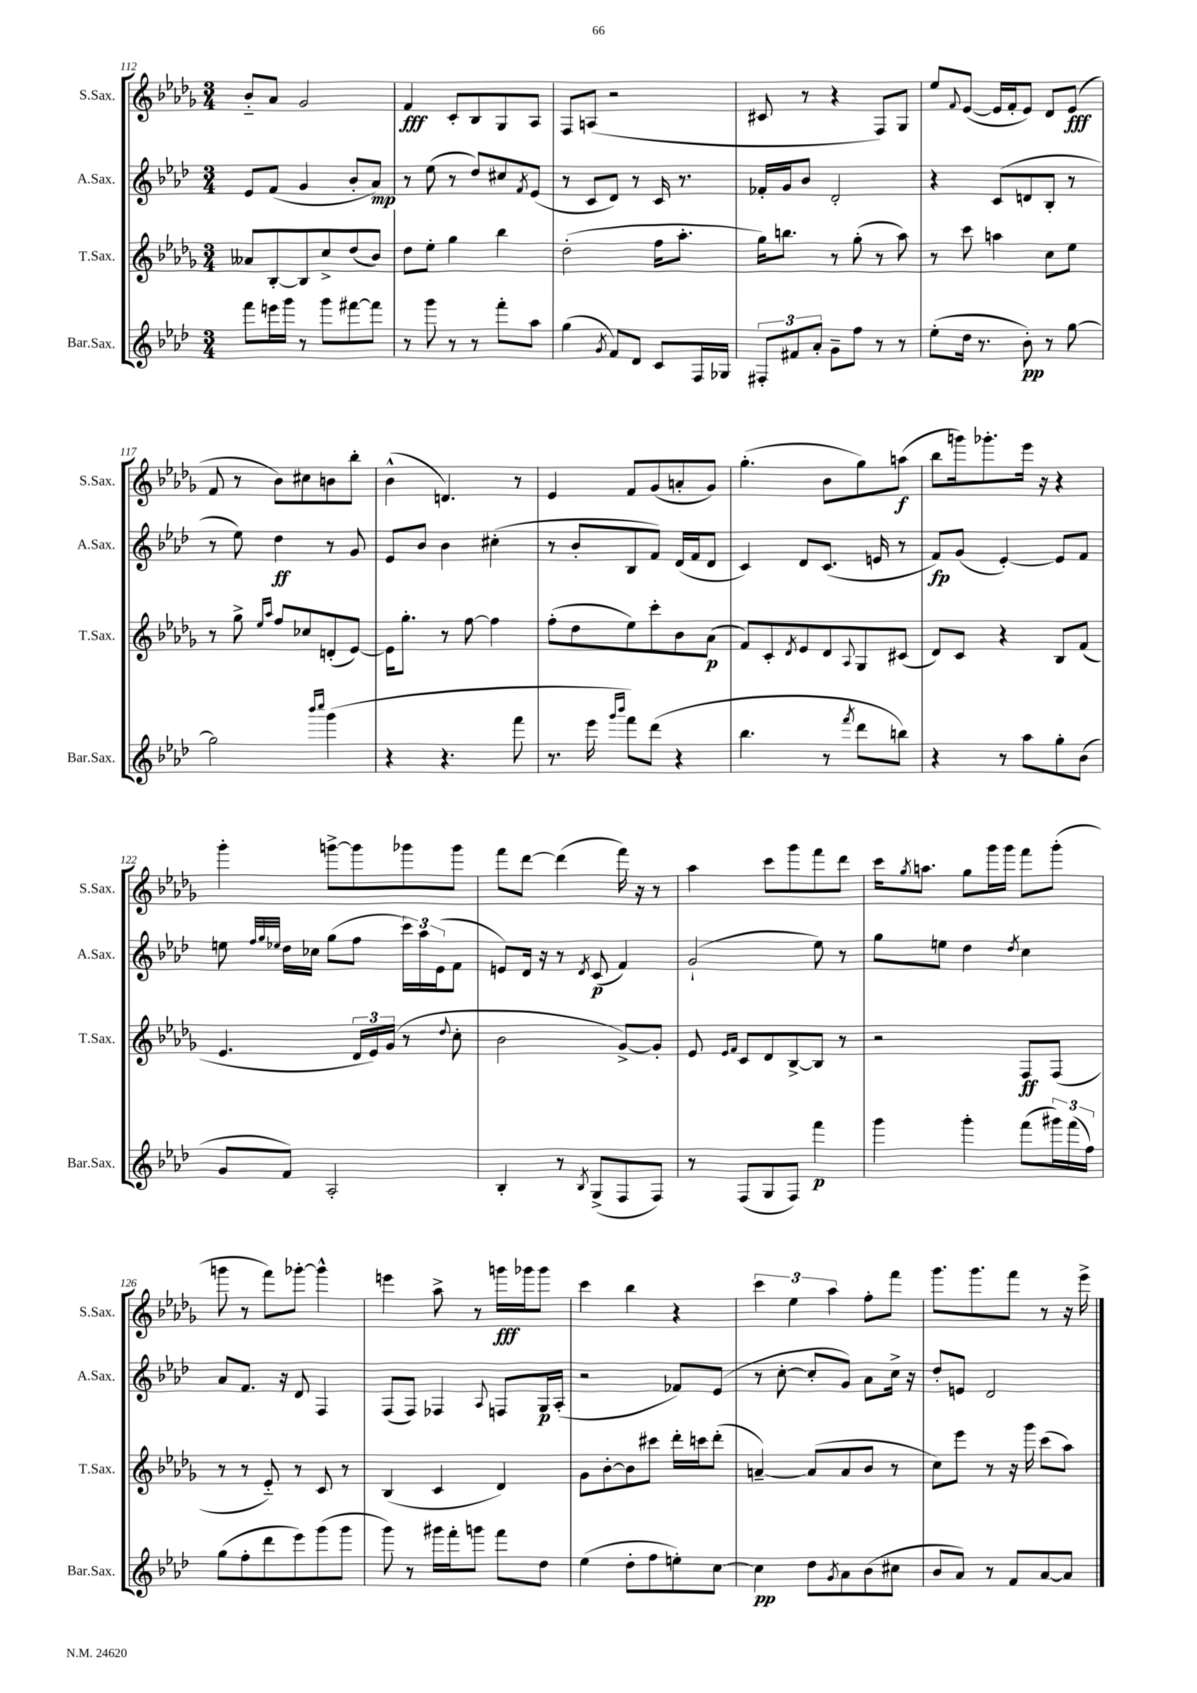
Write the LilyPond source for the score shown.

<<
\new StaffGroup <<
\new Staff = "s0" \with { instrumentName = "S.Sax." shortInstrumentName = "S.Sax." } {
    \clef treble \key des \major \numericTimeSignature \time 3/4
    bes'8-_ aes'8 ges'2 |
    f'4\fff c'8-. bes8 ges8 aes8 |
    f8 a8( r2 |
    cis'8 r8 r4 f8) ges8 |
    ees''8 \appoggiatura { f'8 } ees'8~( ees'16 f'16-. ees'8) des'8 ees'8\fff( |
    f'8 r8 bes'8) cis''8 b'8 bes''8-. |
    bes'4-^( d'4.) r8 |
    ees'4 f'8 ges'8( a'8-. ges'8) |
    ges''4.-.( bes'8 ges''8) a''8\f( |
    bes''8 g'''16) ges'''8.-. ees'''16 r16 r4 |
    ges'''4-. g'''8~-> g'''8 ges'''8 ges'''8 |
    f'''8 des'''8~ des'''4( f'''16) r16 r8 |
    aes''4 c'''8 ges'''8 f'''8 des'''8 |
    c'''16 \acciaccatura { ges''8 } a''8. ges''8 ges'''16 ges'''16 f'''8 ges'''8-.( |
    g'''8 r8 f'''8) ges'''8~-. ges'''4-^ |
    e'''4 aes''8-> r8 g'''16\fff ges'''16 ges'''8 |
    c'''4 bes''4 r4 |
    \tuplet 3/2 { c'''4 ees''4 aes''4 } f''8-. f'''8 |
    ges'''8. ges'''8. f'''8 r8 r16 ees'''16-> \bar "|." |
}
\new Staff = "s1" \with { instrumentName = "A.Sax." shortInstrumentName = "A.Sax." } {
    \clef treble \key aes \major \numericTimeSignature \time 3/4
    ees'8 f'8( g'4 bes'8-. aes'8\mp) |
    r8 ees''8( r8 des''8) cis''8 \acciaccatura { f'8 } ees'8( |
    r8 c'8 des'8) r8 c'16 r8. |
    fes'16-. g'16 bes'8 des'2-. |
    r4 c'8( d'8 bes8-. r8 |
    r8 ees''8) des''4\ff r8 g'8 |
    ees'8 bes'8 bes'4 cis''4-.( |
    r8 bes'8-. bes8 f'8) des'16( f'16 des'8 |
    c'4) des'8 c'8.( e'16 r8 |
    f'8\fp) g'8( ees'4~-.) ees'8 f'8 |
    e''8 \grace { f''32 g''32 ees''32 } des''16 ces''16 g''8( f''8 \tuplet 3/2 { c'''16) aes''16 ees'16( } f'8 |
    e'8) des'16 r16 r8 \acciaccatura { des'8 } c'8\p( f'4) |
    g'2-!( ees''8) r8 |
    g''8 e''8 des''4 \acciaccatura { des''8 } c''4 |
    aes'8 f'8. r16 des'8 f4 |
    f8( f8) fes4 \appoggiatura { aes8 } f8 g16\p aes16-.( |
    r2 fes'8) ees'8( |
    r8 c''8~-. c''8-. g'8) aes'8 c''16-> r16 |
    des''8-. e'8 des'2 \bar "|." |
}
\new Staff = "s2" \with { instrumentName = "T.Sax." shortInstrumentName = "T.Sax." } {
    \clef treble \key des \major \numericTimeSignature \time 3/4
    aeses'8 bes8~-. bes8 c''8-> des''8( bes'8) |
    des''8 ees''8-. ges''4 bes''4 |
    des''2-.( f''16 aes''8.-. |
    ges''16) b''8. r8 ges''8-.( r8 aes''8) |
    r8 c'''8 a''4 c''8 ees''8 |
    r8 ges''8-> \grace { ees''16 aes''16 } f''8 ces''8 d'8-.( ees'8~) |
    ees'16 ges''8.-. r8 f''8~ f''4 |
    f''8-.( des''8 ees''8) c'''8-. bes'8 aes'8\p( |
    f'8) c'8-. \acciaccatura { des'8 } ees'8 des'8 \appoggiatura { aes8 } ges8 cis'8( |
    des'8) c'8 r4 bes8 f'8( |
    ees'4. \tuplet 3/2 { des'16 ees'16) ges'16( } r8 \appoggiatura { des''8 } c''8-. |
    bes'2 ges'8~->) ges'8-. |
    ees'8 \grace { ees'16 f'16 } c'8 des'8 bes8~-> bes8 r8 |
    r2 f8\ff f8( |
    r8 r8 ees'8-_) r8 c'8 r8 |
    bes4( c'4 des'4) |
    ges'8 bes'8~-. bes'8 cis'''8 des'''16-. c'''16 des'''8-.( |
    a'4~--) a'8( a'8 bes'8 r8 |
    c''8) ees'''8 r8 r16 ges'''16 c'''8( aes''8) \bar "|." |
}
\new Staff = "s3" \with { instrumentName = "Bar.Sax." shortInstrumentName = "Bar.Sax." } {
    \clef treble \key aes \major \numericTimeSignature \time 3/4
    f'''8 e'''16 g'''16 r8 g'''8 fis'''8~ fis'''8 |
    r8 g'''8 r8 r8 f'''8-. aes''8 |
    g''4( \acciaccatura { g'8 } f'8) des'8 c'8 f16 ges16 |
    \tuplet 3/2 { fis8-. fis'8 aes'8-. } g'8-- f''8 r8 r8 |
    ees''8-.( des''16 r8. bes'8-.\pp) r8 g''8~ |
    g''2 \grace { bes'''16 c''''16 } g'''4( |
    r4 r4. f'''8 |
    r8. ees'''16 \grace { g'''16 bes'''16 } f'''8) des'''8( r4 |
    bes''4. r8 \acciaccatura { f'''8 } des'''8 b''8) |
    r4 r8 aes''8 g''8-. bes'8( |
    g'8 f'8) aes2-. |
    bes4-. r8 \acciaccatura { bes8 } g8->( f8 f8) |
    r8 f8( g8 f8) f'''4\p |
    g'''4 g'''4-. f'''8( \tuplet 3/2 { gis'''16) f'''16( f''16) } |
    g''8( f''8-. des'''8 ees'''8) g'''8( g'''8 |
    g'''8) r8 gis'''16 f'''16-. g'''8 f'''8 des''8 |
    ees''4( des''8-. f''8 e''8-.) c''8~ |
    c''4\pp des''8 \acciaccatura { g'8 } aes'8 bes'8( cis''8 |
    bes'8 aes'8) r8 f'8 aes'8~ aes'8 \bar "|." |
}
>>
>>
\layout { \context { \Score currentBarNumber = #112 } }
